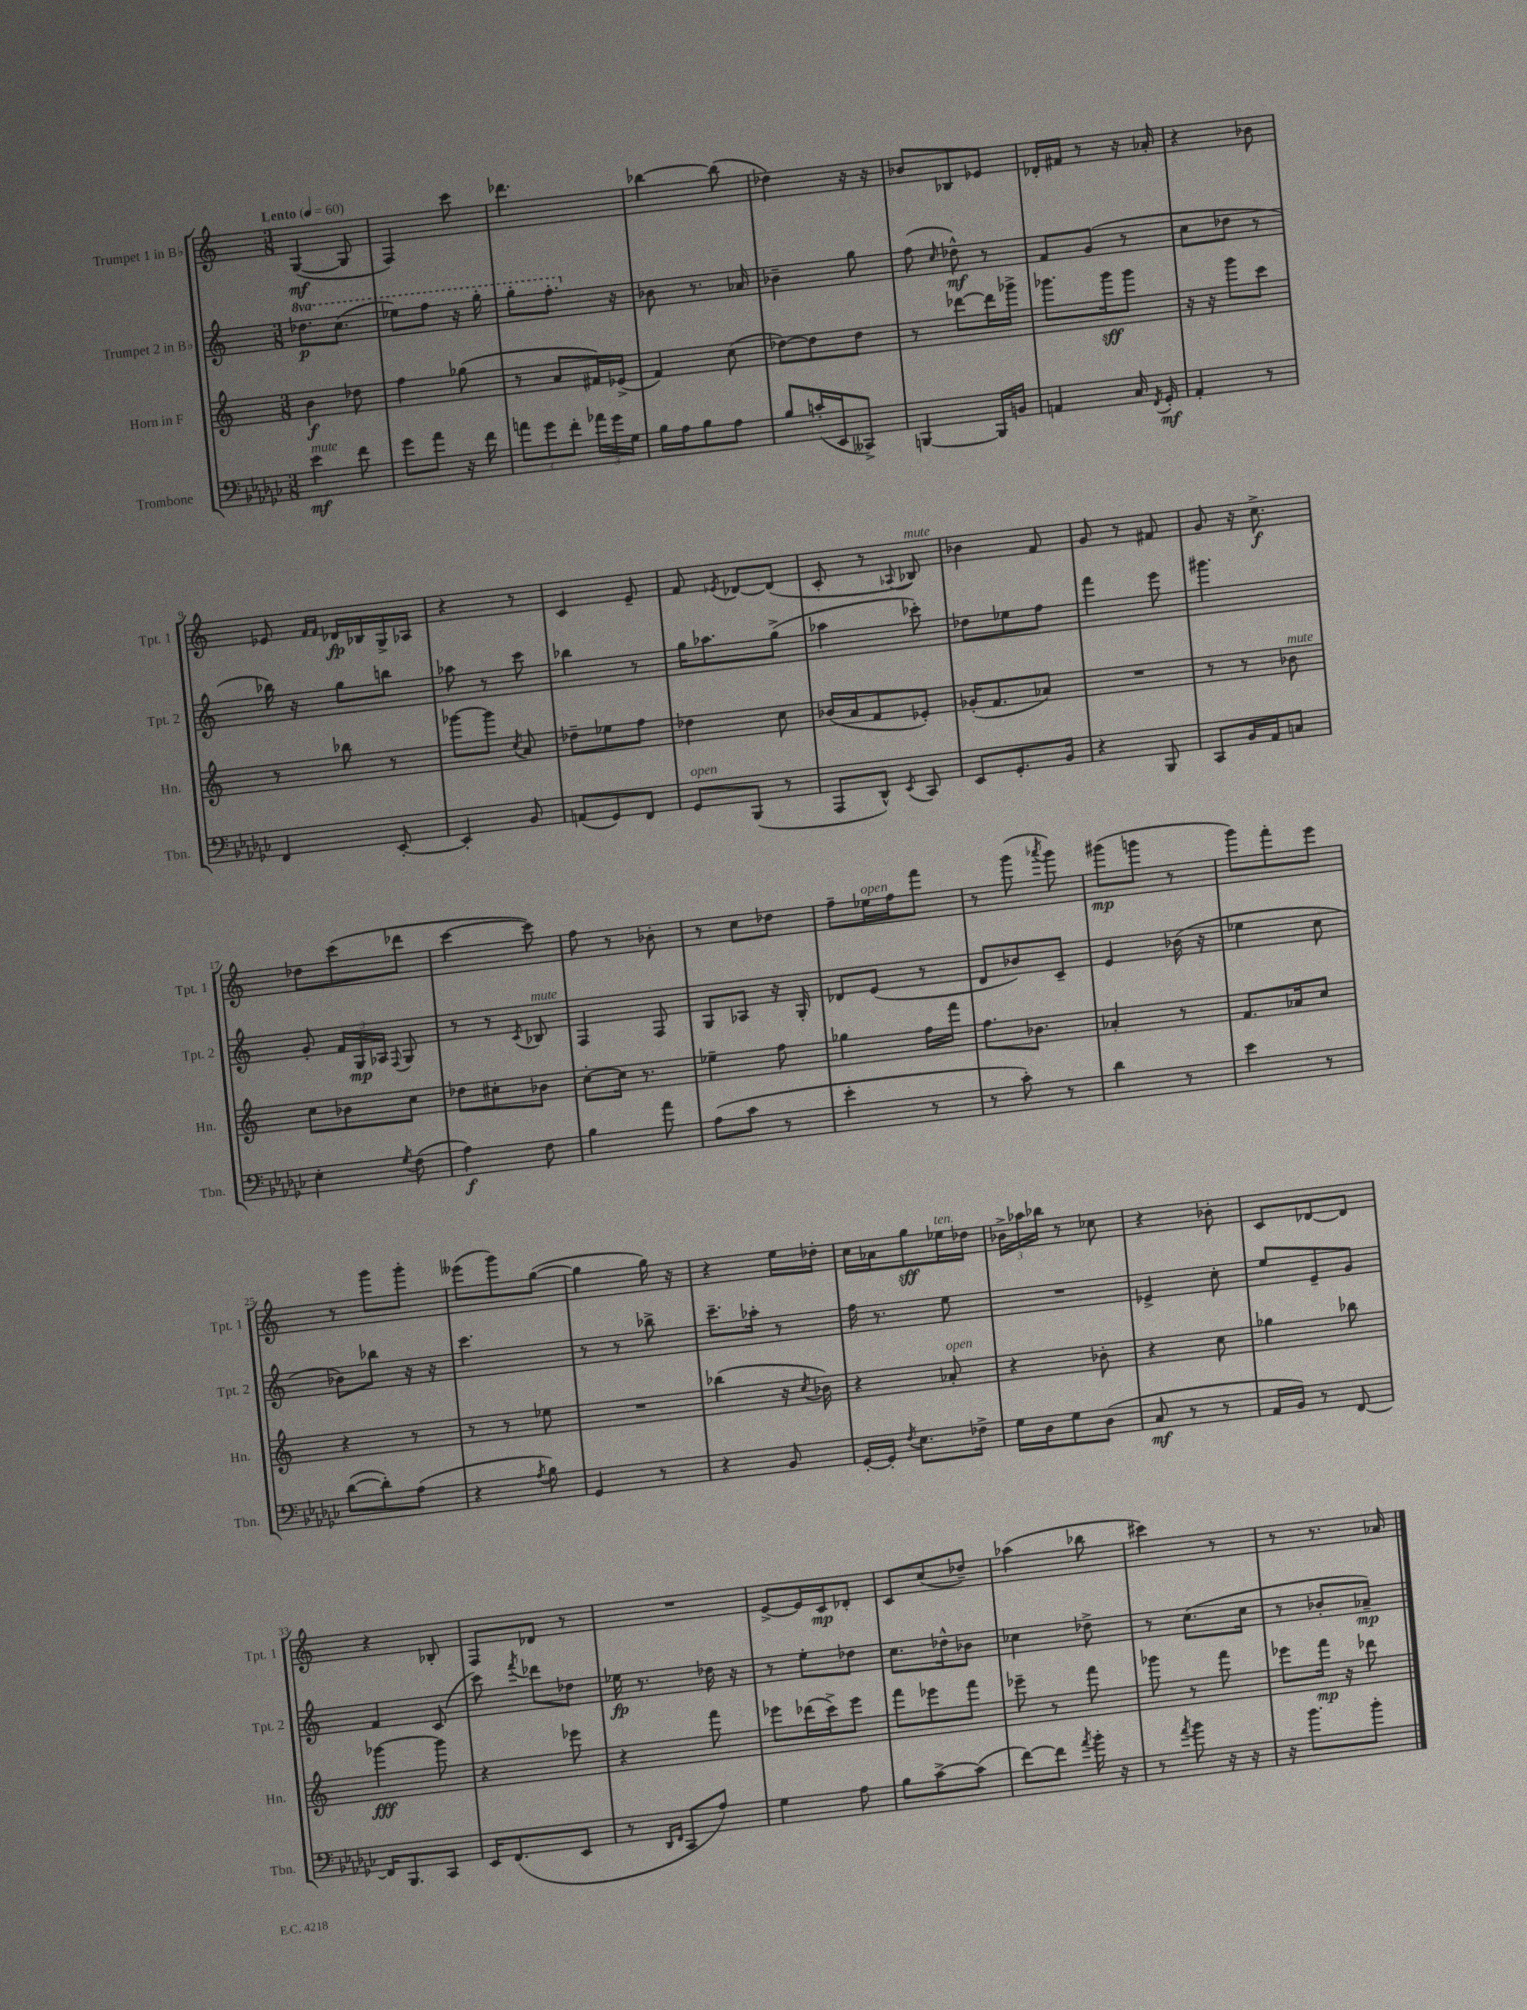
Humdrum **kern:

**kern	**dynam	**kern	**dynam	**kern	**dynam	**kern	**dynam
*part4	*part4	*part3	*part3	*part2	*part2	*part1	*part1
*staff4	*staff4	*staff3	*staff3	*staff2	*staff2	*staff1	*staff1
*I"Trombone	*	*I"Horn in F	*	*I"Trumpet 2 in B♭	*	*I"Trumpet 1 in B♭	*
*I'Tbn.	*	*I'Hn.	*	*I'Tpt. 2	*	*I'Tpt. 1	*
*clefF4	*	*clefG2	*	*clefG2	*	*clefG2	*
*k[b-e-a-d-g-c-]	*	*k[]	*	*k[]	*	*k[]	*
*M3/8	*	*M3/8	*	*M3/8	*	*M3/8	*
*MM60	*	*MM60	*	*MM60	*	*MM60	*
*	*	*	*	*8va	*	*	*
=1	=1	=1	=1	=1	=1	=1	=1
!	!	!	!	!	!	!LO:TX:a:B:t=Lento	!
!LO:TX:a:i:t=mute	!	!	!	!	!	!	!
4e-\	mf	4b\	f	8.ddd-X\L	p	([4G/	mf
.	.	.	.	(8.ccc\J	.	.	.
8f\	.	8dd-X\	.	.	.	8G/]	.
=2	=2	=2	=2	=2	=2	=2	=2
8g-\L	.	4ff\	.	8eee-X\L)	.	4F/)	.
8a-\J	.	.	.	8fff\J	.	.	.
16r	.	(8gg-X\	.	16r	.	8ccc\	.
16f\	.	.	.	16ggg'\	.	.	.
=3	=3	=3	=3	=3	=3	=3	=3
12an\L	.	8r	.	8ggg'\L	.	4.ddd-X\	.
12g-\	.	.	.	.	.	.	.
.	.	8a/L	.	8.fff'\J	.	.	.
12f'\J	.	.	.	.	.	.	.
24a-X\LL	.	16f#X/L)	.	.	.	.	.
24g-\	.	.	.	.	.	.	.
*	*	*	*	*X8va	*	*	*
.	.	(16e-X^/JJ	.	16r	.	.	.
24G-\JJ	.	.	.	.	.	.	.
=4	=4	=4	=4	=4	=4	=4	=4
16B-\LL	.	4f/)	.	8b-X\	.	[4bb-X\	.
16A-\J	.	.	.	.	.	.	.
8B-\	.	.	.	8.r	.	.	.
8A-\J	.	(8cc\	.	.	.	(8bb-\]	.
.	.	.	.	16a-X/	.	.	.
=5	=5	=5	=5	=5	=5	=5	=5
8B-/L	.	[8dd-X\L)	.	4b-X~\	.	4dd-X\)	.
(16cn'/L	.	8dd-\]	.	.	.	.	.
16EE-/J	.	.	.	.	.	.	.
8CC--X^/J)	.	8dd-\J	.	8gg\	.	16r	.
.	.	.	.	.	.	16r	.
=6	=6	=6	=6	=6	=6	=6	=6
[4BBBn/	.	8r	.	(8ff\	.	8b-X/L	.
.	.	.	.	16qqcc/	.	.	.
.	.	[8ddd-X\L	.	8dd-X^^\)	mf	8B-X/	.
16BBB/LL]	.	16ddd-\L]	.	8r	.	8e-X/J	.
16BBn/JJ	.	16ggg-X^\JJ	.	.	.	.	.
=7	=7	=7	=7	=7	=7	=7	=7
4AAn/	.	8.ggg-X\L	.	8f/L	.	16d-X'/LL	.
.	.	.	.	.	.	16f#X/JJ	.
.	.	.	.	(8g/J	.	8r	.
.	.	16ggg-\k	sff	.	.	.	.
16C-/	.	8ggg-\J	.	8r	.	16r	.
8qFF/	.	.	.	.	.	.	.
16GG-'/	mf	.	.	.	.	16a-X'/	.
=8	=8	=8	=8	=8	=8	=8	=8
4AA-'/	.	16r	.	8cc\L	.	4r	.
.	.	16r	.	.	.	.	.
.	.	8ggg\L	.	8dd-X\J	.	.	.
8r	.	8ccc\J	.	8r	.	8b-X\	.
!!LO:LB:g=z
=9	=9	=9	=9	=9	=9	=9	=9
4FF/	.	8r	.	16bb-X\)	.	8e-X/	.
.	.	.	.	16r	.	.	.
.	.	.	.	.	.	16qqf/LL	.
.	.	.	.	.	.	16qqf/JJ	.
.	.	8bb-X\	.	8gg\L	.	16d-X/LL	fp
.	.	.	.	.	.	16B-X/	.
[8EE-'/	.	8r	.	8bbn\J	.	16G^/	.
.	.	.	.	.	.	16A-X/JJ	.
=10	=10	=10	=10	=10	=10	=10	=10
4EE-'/]	.	[8ggg-X\L	.	8aa-X\	.	4r	.
.	.	8ggg-\J]	.	8r	.	.	.
.	.	8qcc/	.	.	.	.	.
8BB-/	.	8a/	.	8ccc\	.	8r	.
=11	=11	=11	=11	=11	=11	=11	=11
(8AAn/L	.	8dd-X~\L	.	4bb-X\	.	4c/	.
8GG-/)	.	8ee-X\	.	.	.	.	.
8FF/J	.	8ff\J	.	8r	.	8e~/	.
=12	=12	=12	=12	=12	=12	=12	=12
!LO:TX:a:i:t=open	!	!	!	!	!	!	!
8GG-/L	.	4dd-X\	.	16gg\KL	.	8f/	.
.	.	.	.	8.aa-X\	.	.	.
.	.	.	.	.	.	8qe-X/	.
(8BBB-/J	.	.	.	.	.	[8d-X/L	.
8r	.	8cc\	.	(8gg^\J	.	(8d-/J]	.
=13	=13	=13	=13	=13	=13	=13	=13
8AAA-/L	.	(16b-X/LL	.	4aa-X\	.	8c'/	.
.	.	16a/J	.	.	.	.	.
8DD-^^/J)	.	8f/	.	.	.	8r	.
8qEE-/	.	.	.	.	.	8qqA-X/	.
!	!	!	!	!	!	!LO:TX:a:i:t=mute	!
8CC-/	.	8e-X'/J)	.	8ccc-X'\)	.	8B-X/)	.
=14	=14	=14	=14	=14	=14	=14	=14
8EE-/L	.	(16g-X'/KL	.	8dd-X\L	.	4b-X\	.
.	.	8.f/	.	.	.	.	.
8.GG-'/	.	.	.	8ee-X\	.	.	.
.	.	8a-X/J)	.	8ff\J	.	8f/	.
16BB-/Jk	.	.	.	.	.	.	.
=15	=15	=15	=15	=15	=15	=15	=15
4r	.	4.r	.	4fff\	.	8g/	.
.	.	.	.	.	.	8r	.
8BBB-/	.	.	.	8eee\	.	8f#X/	.
=16	=16	=16	=16	=16	=16	=16	=16
8CC-/L	.	8r	.	4.ggg#X\	.	8g/	.
16BB-/L	.	8r	.	.	.	16r	.
16AA-/J	.	.	.	.	.	8.cc^\	f
!	!	!LO:TX:a:i:t=mute	!	!	!	!	!
8Cn/J	.	8b-X\	.	.	.	.	.
!!LO:LB:g=z
=17	=17	=17	=17	=17	=17	=17	=17
4E-'\	.	8cc\L	.	8g'/	.	8dd-X\L	.
.	.	8b-X\	.	24f/LL	.	(8ccc\	.
.	.	.	.	24G/	mp	.	.
.	.	.	.	24A-X/JJ	.	.	.
8qG-/	.	.	.	8qqF/	.	.	.
(8F\	.	8cc\J	.	8G/	.	8ddd-X\J	.
=18	=18	=18	=18	=18	=18	=18	=18
4A-\)	f	8dd-X\L	.	8r	.	[4ccc\	.
.	.	8cc#X'\	.	8r	.	.	.
.	.	.	.	8qc/	.	.	.
!	!	!	!	!LO:TX:a:i:t=mute	!	!	!
8F\	.	8b-X\J	.	8B-X/	.	8ccc\])	.
=19	=19	=19	=19	=19	=19	=19	=19
4B-\	.	[8cc'\L	.	4F/	.	8ff\	.
.	.	16cc\Jk]	.	.	.	8r	.
.	.	8.r	.	.	.	.	.
8a-\	.	.	.	8F/	.	8b-X'\	.
=20	=20	=20	=20	=20	=20	=20	=20
(8A-\L	.	4ee-X~\	.	8G/L	.	8r	.
8c-\J	.	.	.	8A-X/J	.	8cc\L	.
8r	.	8ff\	.	16r	.	8dd-X\J	.
.	.	.	.	16G'/	.	.	.
=21	=21	=21	=21	=21	=21	=21	=21
4e-'\	.	4gg-X\	.	8d-X/L	.	8ff~\L	.
!	!	!	!	!	!	!LO:TX:a:i:t=open	!
.	.	.	.	(8e/J	.	16ee-X\L	.
.	.	.	.	.	.	16ff\J	.
8r	.	16ff\LL	.	8r	.	8fff\J	.
.	.	16fff\JJ	.	.	.	.	.
=22	=22	=22	=22	=22	=22	=22	=22
8r	.	8.ff\L	.	8d/L	.	8r	.
8c-'\)	.	.	.	8b-X/)	.	(8ggg\	.
.	.	8.b-X\J	.	.	.	.	.
.	.	.	.	.	.	8qaaa-X/	.
8r	.	.	.	8c~/J	.	8ggg\)	.
=23	=23	=23	=23	=23	=23	=23	=23
4d-\	.	4a-X'/	.	4e/	.	(8ggg#X\L	mp
.	.	.	.	.	.	8gggn\J	.
8r	.	8r	.	(16b-X\	.	8r	.
.	.	.	.	16r	.	.	.
=24	=24	=24	=24	=24	=24	=24	=24
4e-\	.	8.f/L	.	4ee-X\	.	8ggg\L)	.
.	.	.	.	.	.	8fff'\	.
.	.	16a-X/k	.	.	.	.	.
8r	.	8cc/J	.	8cc\	.	8eee\J	.
!!LO:LB:g=z
=25	=25	=25	=25	=25	=25	=25	=25
([8d-\L	.	4r	.	8b-X\L)	.	8r	.
8d-'\])	.	.	.	8bb-X\J	.	8ggg\L	.
(8A-\J	.	8r	.	16r	.	8ggg'\J	.
.	.	.	.	16r	.	.	.
=26	=26	=26	=26	=26	=26	=26	=26
4r	.	8r	.	4.ccc\	.	(8eee--X\L	.
.	.	8r	.	.	.	8ggg\)	.
8qA-/	.	.	.	.	.	.	.
8B-\)	.	8ee-X\	.	.	.	([8gg\J	.
=27	=27	=27	=27	=27	=27	=27	=27
4GG-/	.	4.r	.	8r	.	4gg\]	.
.	.	.	.	8r	.	.	.
8r	.	.	.	8bb-X^\	.	16gg\)	.
.	.	.	.	.	.	16r	.
=28	=28	=28	=28	=28	=28	=28	=28
4r	.	(4bb-X\	.	8.ccc~\L	.	4r	.
.	.	.	.	16aa-X'\Jk	.	.	.
8BB-/	.	16r	.	8r	.	16ee\LL	.
.	.	8qcc/	.	.	.	.	.
.	.	16b-X\)	.	.	.	16dd-X'\JJ	.
=29	=29	=29	=29	=29	=29	=29	=29
[16GG-'/LL	.	4r	.	16ff\	.	16cc\LL	.
16GG-'/JJ]	.	.	.	8.r	.	16a-X\J	.
8qF/	.	.	.	.	.	.	.
8.E-\L	.	.	.	.	.	8gg\	sff
!	!	!	!	!	!	!LO:TX:a:i:t=ten.	!
!	!	!LO:TX:a:i:t=open	!	!	!	!	!
.	.	8a-X'/	.	8ee\	.	16ee-X\L	.
16F-X^\Jk	.	.	.	.	.	16dd-X\JJ	.
=30	=30	=30	=30	=30	=30	=30	=30
16G-\LL	.	4r	.	4.r	.	24b-X^\LL	.
.	.	.	.	.	.	24aa-X\	.
16D-\J	.	.	.	.	.	.	.
.	.	.	.	.	.	24bb-X\JJ	.
8G-\	.	.	.	.	.	8r	.
(8D-\J	.	8b-X'\	.	.	.	8cc-X\	.
=31	=31	=31	=31	=31	=31	=31	=31
8C-/	mf	4r	.	4e-X^/	.	4r	.
8r	.	.	.	.	.	.	.
8r	.	8cc\	.	8cc'\	.	8b-X'\	.
=32	=32	=32	=32	=32	=32	=32	=32
16AA-/LL	.	4gg-X\	.	8ee/L	.	8c/L	.
16BB-/JJ)	.	.	.	.	.	.	.
8r	.	.	.	8e~/	.	[8d-X/	.
[8FF/	.	8bb-X\	.	8g/J	.	8d-/J]	.
!!LO:LB:g=z
=33	=33	=33	=33	=33	=33	=33	=33
16FF/KL]	.	[4ggg-X\	fff	4f/	.	4r	.
8.BBB-/	.	.	.	.	.	.	.
8CC-/J	.	8ggg-\]	.	(8c/	.	8B-X'/	.
=34	=34	=34	=34	=34	=34	=34	=34
16EE-/KL	.	4r	.	8ccc\)	.	8F/L	.
(8.FF/	.	.	.	.	.	.	.
.	.	.	.	8qfff/	.	.	.
.	.	.	.	8ddd-X\L	.	8d-X/J	.
8EE-/J	.	8eee-X\	.	8dd-X\J	.	8r	.
=35	=35	=35	=35	=35	=35	=35	=35
8r	.	4r	.	16ee-X\	fp	4.r	.
.	.	.	.	8.r	.	.	.
16qqDD-/LL	.	.	.	.	.	.	.
16qqFF/JJ	.	.	.	.	.	.	.
8CC-/L	.	.	.	.	.	.	.
8A-/J)	.	8fff\	.	16dd-X\	.	.	.
.	.	.	.	16r	.	.	.
=36	=36	=36	=36	=36	=36	=36	=36
4G-\	.	8eee-X\L	.	8r	.	[8e^/L	.
.	.	(16ddd-X\L	.	8ee'\L	.	16e/L]	.
.	.	16ccc^\J)	.	.	.	16c/J	mp
8A-\	.	8eee-\J	.	8dd-X\J	.	8d-X'/J	.
=37	=37	=37	=37	=37	=37	=37	=37
8B-\L	.	8fff\L	.	8.cc\L	.	8c/L	.
[8c-^\	.	8eee-X\	.	.	.	(8cc/	.
.	.	.	.	16dd-X^^\k	.	.	.
(8c-\J]	.	8fff\J	.	8b-X\J	.	8dd-X~/J)	.
=38	=38	=38	=38	=38	=38	=38	=38
[8f\L)	.	8eee-X~\	.	4cc-X\	.	(4aa-X\	.
8f\J]	.	8r	.	.	.	.	.
8qa-/	.	.	.	.	.	.	.
16b-'\	.	8fff\	.	8dd-X^\	.	8bb-X\	.
16r	.	.	.	.	.	.	.
=39	=39	=39	=39	=39	=39	=39	=39
8r	.	8ggg-X\	.	8r	.	4ccc#X\)	.
8qa-/	.	.	.	.	.	.	.
8b-\	.	8r	.	(8.cc\L	.	.	.
16r	.	8fff\	.	.	.	8r	.
16r	.	.	.	16cc\Jk	.	.	.
=40	=40	=40	=40	=40	=40	=40	=40
16r	.	8eee-X\L	.	8r	.	8r	.
8.b-\L	.	.	.	.	.	.	.
.	.	16fff\Jk	mp	8b-X'/L	.	8.r	.
.	.	16r	.	.	.	.	.
8b-'\J	.	8ddd-X\	.	8a-X~/J)	mp	.	.
.	.	.	.	.	.	16a-X/	.
==	==	==	==	==	==	==	==
*-	*-	*-	*-	*-	*-	*-	*-
